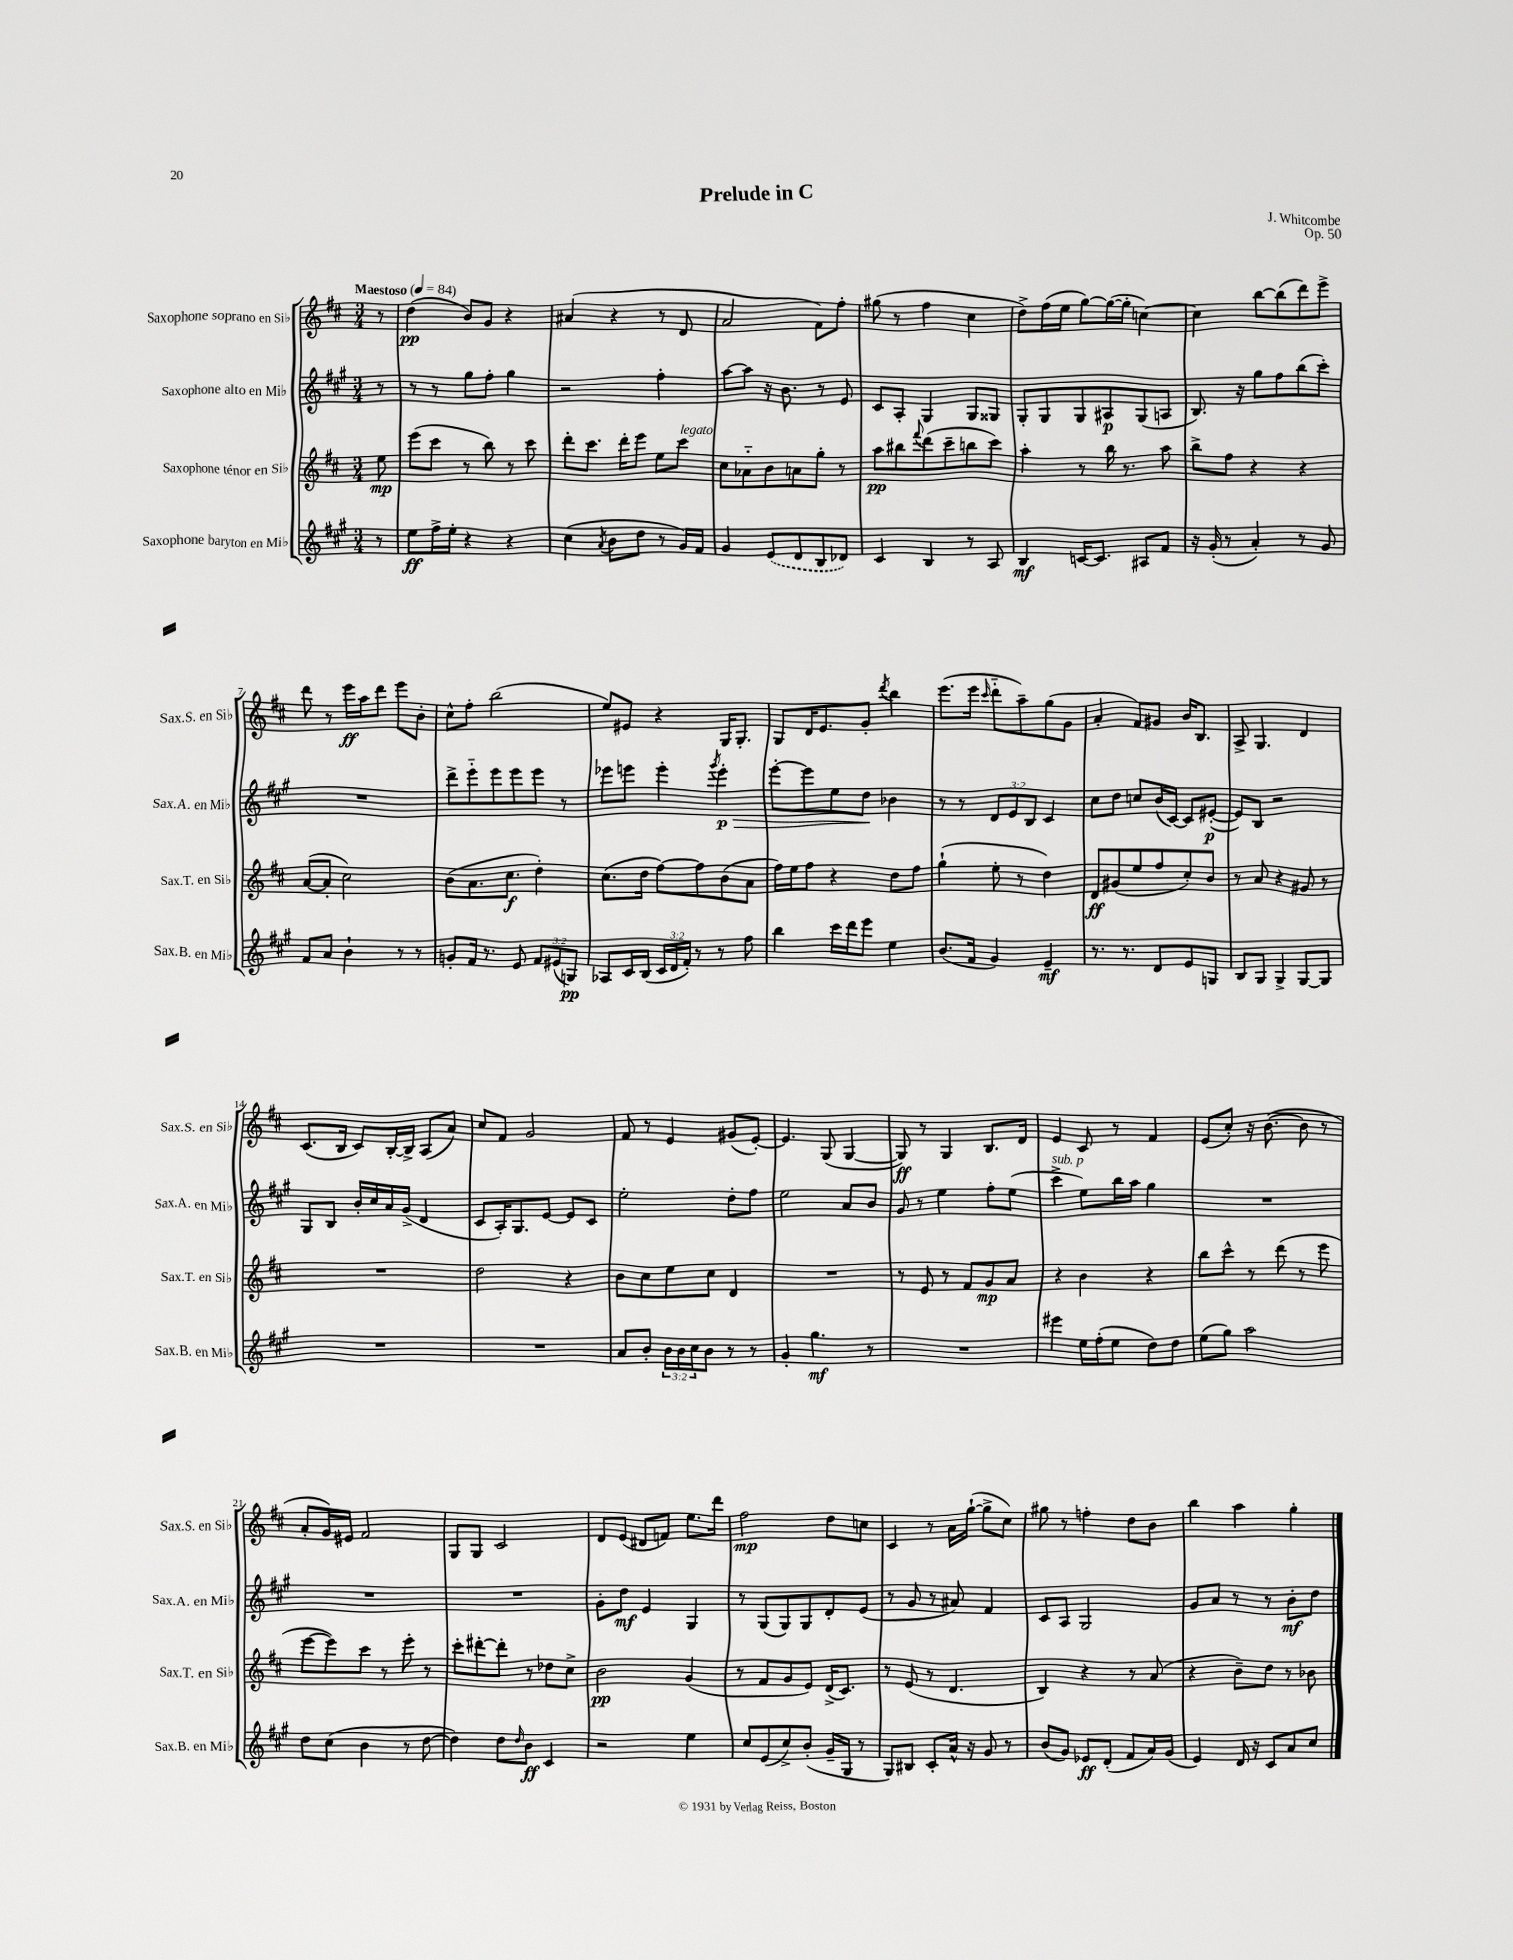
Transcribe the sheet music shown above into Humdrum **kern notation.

**kern	**dynam	**kern	**dynam	**kern	**dynam	**kern	**dynam
*part4	*part4	*part3	*part3	*part2	*part2	*part1	*part1
*staff4	*staff4	*staff3	*staff3	*staff2	*staff2	*staff1	*staff1
*I"Saxophone baryton en Mi♭	*	*I"Saxophone ténor en Si♭	*	*I"Saxophone alto en Mi♭	*	*I"Saxophone soprano en Si♭	*
*I'Sax.B. en Mi♭	*	*I'Sax.T. en Si♭	*	*I'Sax.A. en Mi♭	*	*I'Sax.S. en Si♭	*
*clefG2	*	*clefG2	*	*clefG2	*	*clefG2	*
*k[f#c#g#]	*	*k[f#c#]	*	*k[f#c#g#]	*	*k[f#c#]	*
*M3/4	*	*M3/4	*	*M3/4	*	*M3/4	*
*MM84	*	*MM84	*	*MM84	*	*MM84	*
=	=	=	=	=	=	=	=
!	!	!	!	!	!	!LO:TX:a:B:t=Maestoso	!
8r	.	8ee\	mp	8r	.	8r	.
=1	=1	=1	=1	=1	=1	=1	=1
8ee\L	ff	(8eee\L	.	8r	.	(4dd\	pp
16ff#^\L	.	8ccc#\J	.	8r	.	.	.
16ee'\JJ	.	.	.	.	.	.	.
4r	.	8r	.	8gg#\L	.	8b/L)	.
.	.	8bb\)	.	8ff#'\J	.	8g/J	.
4r	.	8r	.	4gg#\	.	4r	.
.	.	8ccc#\	.	.	.	.	.
=2	=2	=2	=2	=2	=2	=2	=2
(4cc#\	.	8ddd'\L	.	2r	.	(4a#X/	.
.	.	8.ccc#\J	.	.	.	.	.
8qa/	.	.	.	.	.	.	.
8b\L	.	.	.	.	.	4r	.
.	.	16ddd'\KL	.	.	.	.	.
8dd\J	.	8eee\J	.	.	.	.	.
8r	.	8ee\L	.	4ff#'\	.	8r	.
!	!	!LO:TX:a:i:t=legato	!	!	!	!	!
16g#/LL)	.	8ccc#\J	.	.	.	8d/	.
16f#/JJ	.	.	.	.	.	.	.
=3	=3	=3	=3	=3	=3	=3	=3
4g#/	.	8cc#\L	.	[8aa\L	.	2a/	.
.	.	8a-X\	.	8aa\J]	.	.	.
(8e/L	.	8b\	.	16r	.	.	.
.	.	.	.	8.b\	.	.	.
8d/	.	8an\	.	.	.	.	.
8B/	.	8gg'\J	.	8r	.	8f#\L)	.
8d-X/J)	.	8r	.	8e/	.	8ff#'\J	.
=4	=4	=4	=4	=4	=4	=4	=4
4c#/	.	8aa\L	pp	8c#/L	.	(8gg#X\	.
.	.	8bb#X\	.	8A'/J	.	8r	.
.	.	8qqfff#/	.	.	.	.	.
4B/	.	(8ddd\	.	4G#/	.	4ff#\	.
.	.	8ccc#~\	.	.	.	.	.
8r	.	8bbn\	.	8G#/L	.	4cc#\	.
8A/	.	8ccc#\J)	.	8G##X/J	.	.	.
=5	=5	=5	=5	=5	=5	=5	=5
4B/	mf	4aa'\	.	8G#'/L	.	8dd^\L)	.
.	.	.	.	8G#/	.	(16ff#\L	.
.	.	.	.	.	.	16ee\JJ	.
[16cn/KL	.	8r	.	8G#/	.	[8gg\L)	.
8.c/J]	.	.	.	.	.	.	.
.	.	16bb\	.	8A#X/	p	(16gg\L_	.
.	.	8.r	.	.	.	16gg'\JJ]	.
8A#X/L	.	.	.	(8G#/	.	[4ccn\)	.
8f#/J	.	8aa\	.	8An/J	.	.	.
=6	=6	=6	=6	=6	=6	=6	=6
16r	.	8bb^\L	.	8.B/)	.	4cc\]	.
(16g#'/	.	.	.	.	.	.	.
8r	.	8ff#\J	.	.	.	.	.
.	.	.	.	16r	.	.	.
4a'/)	.	4r	.	8gg#\L	.	[8bb\L	.
.	.	.	.	8ff#\	.	(8bb\]	.
8r	.	4r	.	(8bb\	.	8ddd\)	.
8g#/	.	.	.	8ccc#'\J)	.	8eee^\J	.
!!LO:LB:g=z
=7	=7	=7	=7	=7	=7	=7	=7
8f#/L	.	([8a/L	.	2.r	.	8ddd\	.
8a/J	.	8a'/J]	.	.	.	8r	.
4b`\	.	2cc#\)	.	.	.	16eee\LL	ff
.	.	.	.	.	.	16aa\J	.
.	.	.	.	.	.	8ddd\J	.
8r	.	.	.	.	.	8eee\L	.
8r	.	.	.	.	.	8b'\J	.
=8	=8	=8	=8	=8	=8	=8	=8
8gn'/L	.	(8b\L	.	8ddd^\L	.	8cc#^^\L	.
16f#/Jk	.	8.a\	.	8eee\	.	8ff#'\J	.
8.r	.	.	.	.	.	.	.
.	.	.	.	8eee\	.	(2bb\	.
.	.	8.cc#\J	f	.	.	.	.
8e/	.	.	.	8eee\	.	.	.
12f#/L	.	4dd'\)	.	8eee\J	.	.	.
(12e#X/	.	.	.	.	.	.	.
.	.	.	.	8r	.	.	.
12Gn/J)	pp	.	.	.	.	.	.
=9	=9	=9	=9	=9	=9	=9	=9
8A-X/L	.	(8.cc#\L	.	8eee-X\L	.	8ee/L)	.
16c#/L	.	.	.	8eeen\J	.	8e#X/J	.
(16B/JJ	.	16dd\Jk	.	.	.	.	.
24c#/LL	.	[8ff#\L)	.	4eee'\	.	4r	.
24d/	.	.	.	.	.	.	.
24f#'/JJ)	.	.	.	.	.	.	.
8r	.	8ff#\]	.	.	.	.	.
.	.	.	.	8qggg#/	.	.	.
!	!	!	!	!	!LO:HP:b	!	!
8r	.	(8b\	.	4eee'\	> p	16G/KL	.
.	.	.	.	.	.	8.G'/J	.
8ff#\	.	8a\J	.	.	.	.	.
=10	=10	=10	=10	=10	=10	=10	=10
4bb\	.	16ff#\LL)	.	[8eee'\L	.	8G/L	.
.	.	16ee\J	.	.	.	.	.
.	.	8ff#\J	.	8eee\]	.	16d/K	.
.	.	.	.	.	.	8.e/	.
16ccc#\LL	.	4r	.	8ee\	.	.	.
16ddd\J	.	.	.	.	.	.	.
8eee\J	.	.	.	8dd\J	.	8g'/J	.
.	.	.	.	.	.	8qddd/	.
4ee\	.	8dd\L	.	4b-X\	]	4bb\	.
.	.	8ff#\J	.	.	.	.	.
=11	=11	=11	=11	=11	=11	=11	=11
(8.b/L	.	(4gg`\	.	8r	.	(8.eee\L	.
.	.	.	.	8r	.	.	.
16f#/Jk	.	.	.	.	.	16eee\Jk	.
.	.	.	.	.	.	16qqccc#/	.
4g#/)	.	8ee'\	.	12d/L	.	8ddd\L	.
.	.	.	.	12e/	.	.	.
.	.	8r	.	.	.	8aa~\)	.
.	.	.	.	12B/J	.	.	.
4e~/	mf	4dd\)	.	4c#/	.	(8gg\	.
.	.	.	.	.	.	8g\J	.
=12	=12	=12	=12	=12	=12	=12	=12
8.r	.	8d/L	ff	8cc#\L	.	4a'/	.
.	.	(8g#X/	.	8dd\J	.	.	.
8.r	.	.	.	.	.	.	.
.	.	8ee/	.	8ccn/L	.	8f#/L)	.
8d/L	.	8ff#/	.	(16b/L	.	8g#X/J	.
.	.	.	.	[16c#/JJ)	.	.	.
8e/	.	8cc#'/)	.	8c#/L]	.	16b/KL	.
.	.	.	.	.	.	8.B/J	.
8Gn/J	.	8b/J	.	([8e#X'/J	p	.	.
=13	=13	=13	=13	=13	=13	=13	=13
8B/L	.	8r	.	8e#/L])	.	8A^/	.
8G#/J	.	8a/	.	8B/J	.	4.G/	.
4G#^/	.	4r	.	2r	.	.	.
[8G#/L	.	8g#X/	.	.	.	4d/	.
8G#/J]	.	8r	.	.	.	.	.
!!LO:LB:g=z
=14	=14	=14	=14	=14	=14	=14	=14
2.r	.	2.r	.	8G#/L	.	(8.c#/L	.
.	.	.	.	8B/J	.	.	.
.	.	.	.	.	.	16B/Jk	.
.	.	.	.	16b'/LL	.	8c#/L)	.
.	.	.	.	16cc#/	.	.	.
.	.	.	.	16a/	.	[16B'/L	.
.	.	.	.	(16g#^/JJ	.	16B^/JJ]	.
.	.	.	.	4d/	.	(8A/L	.
.	.	.	.	.	.	8a/J)	.
=15	=15	=15	=15	=15	=15	=15	=15
2.r	.	2dd\	.	8c#/L	.	8cc#/L	.
.	.	.	.	16A'/K)	.	8f#/J	.
.	.	.	.	8.G#/	.	.	.
.	.	.	.	.	.	2g/	.
.	.	.	.	[8e/J	.	.	.
.	.	4r	.	8e/L]	.	.	.
.	.	.	.	8c#/J	.	.	.
=16	=16	=16	=16	=16	=16	=16	=16
8a/L	.	8b\L	.	2ee'\	.	8f#/	.
8b'/J	.	8cc#\	.	.	.	8r	.
24b\LL	.	8ee\	.	.	.	4e/	.
24b\	.	.	.	.	.	.	.
24cc#\J	.	.	.	.	.	.	.
8b\J	.	8cc#\J	.	.	.	.	.
8r	.	4d/	.	8dd'\L	.	(8g#X/L	.
8r	.	.	.	8ff#\J	.	[8e'/J)	.
=17	=17	=17	=17	=17	=17	=17	=17
4g#'/	.	2.r	.	2ee\	.	4.e/]	.
4.gg#\	mf	.	.	.	.	.	.
.	.	.	.	.	.	(8G/	.
.	.	.	.	8a/L	.	[4G/	.
8r	.	.	.	8b/J	.	.	.
=18	=18	=18	=18	=18	=18	=18	=18
2.r	.	8r	.	8g#/	.	8G/])	ff
.	.	8e/	.	8r	.	8r	.
.	.	8r	.	4ee\	.	4G/	.
.	.	8f#/L	.	.	.	.	.
.	.	8g/	mp	8ff#'\L	.	8.B/L	.
.	.	8a/J	.	(8ee\J	.	.	.
.	.	.	.	.	.	16d/Jk	.
=19	=19	=19	=19	=19	=19	=19	=19
!	!	!	!	!LO:TX:a:i:t=sub. p	!	!	!
4eee#X\	.	4r	.	4ccc#^\	.	4e/	.
16ee\LL	.	4b\	.	8ee\L)	.	8c#/	.
(16ff#'\J	.	.	.	.	.	.	.
8ee\J	.	.	.	16bb\L	.	8r	.
.	.	.	.	16aa\JJ	.	.	.
8dd\L)	.	4r	.	4gg#\	.	4f#/	.
8dd\J	.	.	.	.	.	.	.
=20	=20	=20	=20	=20	=20	=20	=20
(8ee\L	.	8bb\L	.	2.r	.	(8e/L	.
8gg#\J)	.	8ccc#^^\J	.	.	.	8cc#'/J)	.
2aa\	.	8r	.	.	.	16r	.
.	.	.	.	.	.	([8.b\	.
.	.	(8ddd\	.	.	.	.	.
.	.	8r	.	.	.	8b\]	.
.	.	8eee\	.	.	.	8r	.
!!LO:LB:g=z
=21	=21	=21	=21	=21	=21	=21	=21
8dd\L	.	[8eee\L	.	2.r	.	8a'/L	.
(8cc#\J	.	8eee\])	.	.	.	16g/L)	.
.	.	.	.	.	.	16e#X/JJ	.
4b\	.	8ccc#\J	.	.	.	2f#/	.
.	.	8r	.	.	.	.	.
8r	.	8eee'\	.	.	.	.	.
[8dd\	.	8r	.	.	.	.	.
=22	=22	=22	=22	=22	=22	=22	=22
4dd\])	.	8ccc#'\L	.	2.r	.	8G/L	.
.	.	[8ddd#X'\	.	.	.	8G/J	.
8dd\L	.	8ddd#'\J]	.	.	.	2c#/	.
16qqdd/	.	.	.	.	.	.	.
8b\J	ff	8r	.	.	.	.	.
4c#/	.	8dd-X\L	.	.	.	.	.
.	.	8cc#^\J	.	.	.	.	.
=23	=23	=23	=23	=23	=23	=23	=23
2r	.	2b\	pp	8g#'\L	.	8d/L	.
.	.	.	.	8dd\J	mf	(8e/J	.
.	.	.	.	4e/	.	8d#X/L	.
.	.	.	.	.	.	8fn/J)	.
4ee\	.	(4g/	.	4G#/	.	8.ee\L	.
.	.	.	.	.	.	16ddd\Jk	.
=24	=24	=24	=24	=24	=24	=24	=24
8cc#/L	.	8r	.	8r	.	2ff#\	mp
(8e/	.	8f#/L	.	(8G#/L	.	.	.
8cc#^/)	.	8g/	.	8G#/)	.	.	.
(8b'/J	.	8e/J)	.	8G#/	.	.	.
16g#~/LL	.	(16d^/KL	.	8d'/	.	8dd\L	.
16G#/JJ	.	8.c#/J)	.	.	.	.	.
8r	.	.	.	(8e/J	.	8ccn\J	.
=25	=25	=25	=25	=25	=25	=25	=25
8G#/L)	.	8r	.	8r	.	4c#/	.
8B#X/J	.	(8e/	.	8g#/	.	.	.
8c#'/L	.	8r	.	8r	.	8r	.
16a^^/Jk	.	4.d/	.	8a#X/)	.	16a\LL	.
16r	.	.	.	.	.	([16gg`\JJ	.
8g#/	.	.	.	4f#/	.	8gg^\L]	.
8r	.	.	.	.	.	8cc#\J)	.
=26	=26	=26	=26	=26	=26	=26	=26
(8b/L	.	4B/)	.	8c#/L	.	8gg#X\	.
8g#/J)	.	.	.	8A/J	.	8r	.
8e-X/L	ff	4r	.	2G#/	.	4ffn'\	.
(8d'/J	.	.	.	.	.	.	.
8f#/L	.	8r	.	.	.	8dd\L	.
16a/L)	.	(8a/	.	.	.	8b\J	.
(16g#/JJ	.	.	.	.	.	.	.
=27	=27	=27	=27	=27	=27	=27	=27
4e/)	.	4r	.	8g#/L	.	4bb\	.
.	.	.	.	8a/J	.	.	.
16d/	.	8b~\L)	.	8r	.	4aa\	.
16r	.	.	.	.	.	.	.
8c#/L	.	8dd\J	.	8r	.	.	.
8a/	.	8r	.	8b'\L	mf	4gg'\	.
8cc#/J	.	8b-X\	.	8dd\J	.	.	.
==	==	==	==	==	==	==	==
*-	*-	*-	*-	*-	*-	*-	*-
